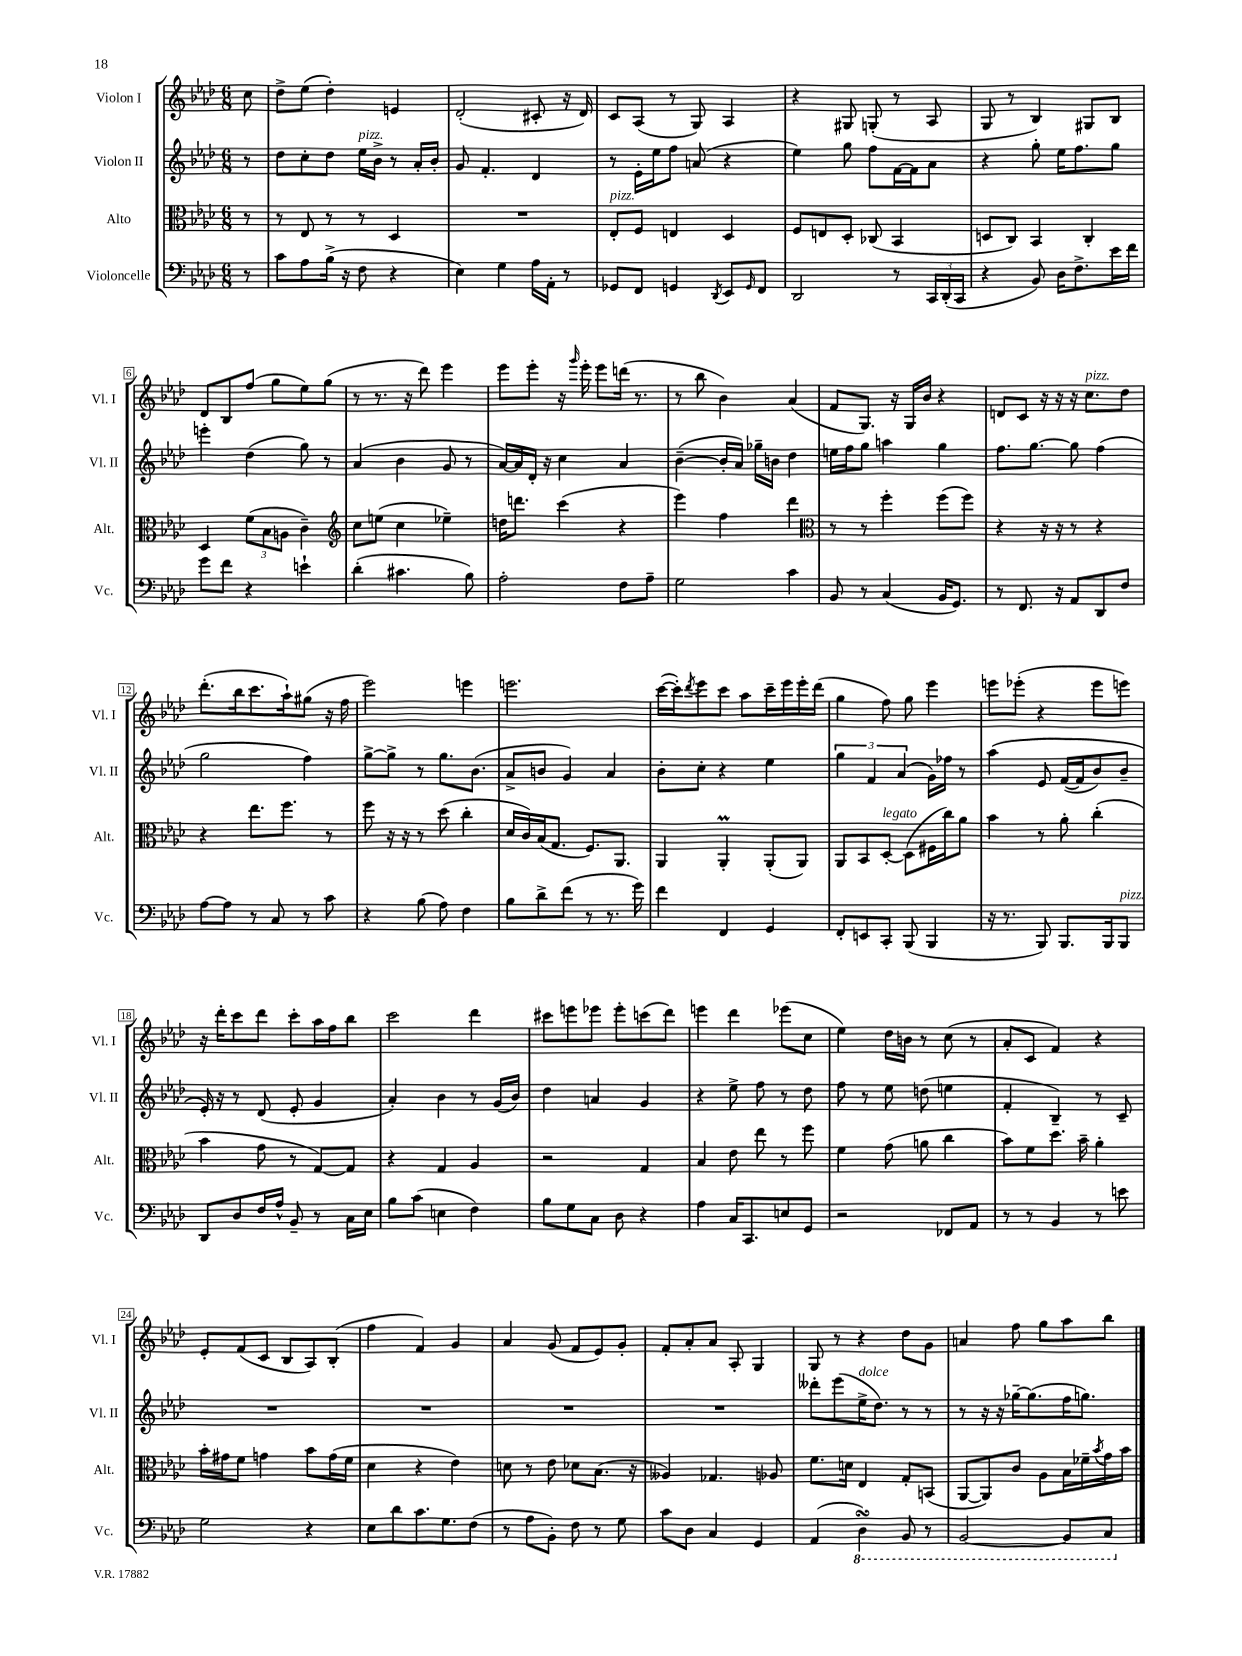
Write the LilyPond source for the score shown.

<<
\new StaffGroup <<
\new Staff = "s0" \with { instrumentName = "Violon I" shortInstrumentName = "Vl. I" } {
    \clef treble \key aes \major \numericTimeSignature \time 6/8 \partial 8
    c''8 |
    des''8-> ees''8( des''4-.) e'4 |
    des'2-.( cis'8-. r16 des'16) |
    c'8 aes8( r8 g8) aes4 |
    r4 gis8 g8-.( r8 aes8 |
    g8 r8 bes4) gis8 bes8 |
    des'8 bes8 f''8( g''8 ees''8) g''8( |
    r8 r8. r16 des'''8) ees'''4 |
    ees'''8 ees'''8-. r16 \grace { g'''16 } ees'''16-. ees'''8 d'''16( r8. |
    r8 bes''8 bes'4) aes'4( |
    f'8 g8.) r16 g16 bes'16 r4 |
    d'8 c'8 r16 r16 r16 c''8.^\markup { \italic "pizz." } des''8 |
    des'''8.-.( bes''16 c'''8. aes''16-!) gis''8( r16 f''16 |
    ees'''2) e'''4 |
    e'''2. |
    c'''16~( c'''16-.) \acciaccatura { des'''8 } ees'''8 c'''8 aes''8 c'''16-- ees'''16 ees'''16-. des'''16( |
    g''4 f''8) g''8 ees'''4 |
    e'''8 ees'''8-.( r4 ees'''8 e'''8) |
    r16 des'''16-. c'''8 des'''8 c'''8-. aes''16 f''16 bes''8 |
    c'''2 des'''4 |
    cis'''8 e'''8 ees'''8 ees'''8-. c'''8( des'''8) |
    e'''4 des'''4 ees'''8( c''8 |
    ees''4) des''16 b'16 r8 c''8( r8 |
    aes'8-. c'8 f'4) r4 |
    ees'8-. f'8( c'8 bes8 aes8) bes8-.( |
    f''4 f'4) g'4 |
    aes'4 g'8( f'8 ees'8) g'8-. |
    f'8-. aes'8-. aes'8 aes8-. g4 |
    g8 r8 r4 des''8 g'8 |
    a'4 f''8 g''8 aes''8 bes''8 \bar "|." |
}
\new Staff = "s1" \with { instrumentName = "Violon II" shortInstrumentName = "Vl. II" } {
    \clef treble \key aes \major \numericTimeSignature \time 6/8 \partial 8
    r8 |
    des''8 c''8-. des''8 ees''16^\markup { \italic "pizz." } bes'16-> r8 aes'16-. bes'16-. |
    g'8 f'4.-. des'4 |
    r8 ees'16-. ees''16 f''8 a'8( r4 |
    ees''4) g''8 f''8 f'16~ f'16 aes'8 |
    r4 g''8-. ees''16 f''8. g''8 |
    e'''4-. des''4( g''8) r8 |
    aes'4( bes'4 g'8 r8 |
    aes'16~) aes'16 des'16-. r16 c''4 aes'4 |
    bes'4~--( bes'16-. aes'16) ges''16-- b'16 des''4 |
    e''16 f''16 g''8 a''4 g''4 |
    f''8. g''8.~ g''8 f''4( |
    g''2 f''4) |
    g''8~-> g''8-> r8 g''8. bes'8.( |
    aes'8-> b'8 g'4) aes'4 |
    bes'8-. c''8-. r4 ees''4 |
    \tuplet 3/2 { g''4 f'4 aes'4( } g'16) fes''16 r8 |
    aes''4\( ees'8 f'16~( f'16 bes'8) bes'8-- |
    ees'16-.\) r16 r8 des'8( ees'8-. g'4 |
    aes'4-.) bes'4 r8 g'16( bes'16) |
    des''4 a'4 g'4 |
    r4 ees''8-> f''8 r8 des''8 |
    f''8 r8 ees''8 d''8( e''4 |
    f'4-. bes4--) r8 c'8-- |
    R2. |
    R2. |
    R2. |
    R2. |
    deses'''8-. ees'''8( ees''16->^\markup { \italic "dolce" } des''8.) r8 r8 |
    r8 r16 r16 ges''16~-- ges''8.( f''16 g''8.) \bar "|." |
}
\new Staff = "s2" \with { instrumentName = "Alto" shortInstrumentName = "Alt." } {
    \clef alto \key aes \major \numericTimeSignature \time 6/8 \partial 8
    r8 |
    r8 ees8 r8 r8 des4 |
    R2. |
    ees8-.^\markup { \italic "pizz." } f8 e4 des4 |
    f8 e8 des8-. ces8( bes,4 |
    d8 c8) bes,4 c4-. |
    des4 \tuplet 3/2 { f'8( bes8 a8 } c'4--) |
    \clef treble c''8 e''8( c''4 ees''4--) |
    d''16 d'''8. c'''4( r4 |
    ees'''4) f''4 des'''4 |
    \clef alto r8 r8 f''4-. f''8( f''8) |
    r4 r16 r16 r8 r4 |
    r4 ees''8. f''8. r8 |
    f''8 r16 r16 r8 des''8( c''4-. |
    des'16 c'16) bes16( g8. f8.) aes,8. |
    aes,4 aes,4-.\prall aes,8-.( aes,8) |
    aes,8 bes,8 des8~-.^\markup { \italic "legato" } des8( fis16 c''16) aes'8 |
    bes'4 r8 aes'8-. c''4-.( |
    bes'4 g'8 r8 g8~) g8 |
    r4 g4 aes4 |
    r2 g4 |
    bes4 ees'8 ees''8 r8 f''8 |
    f'4 g'8( a'8 c''4 |
    bes'8) f'8 des''8. bes'16-- aes'4-. |
    bes'16-. gis'16 f'8 g'4 bes'8 g'16( f'16 |
    des'4 r4 ees'4) |
    d'8 r8 ees'8 des'8 bes8.( r16 |
    aeses4) ges4. aes8 |
    f'8. d'16 ees4 g8-. b,8( |
    aes,8~ aes,8) c'8 aes8 bes16 fes'16-- \acciaccatura { bes'8 } g'16 bes'16 \bar "|." |
}
\new Staff = "s3" \with { instrumentName = "Violoncelle" shortInstrumentName = "Vc." } {
    \clef bass \key aes \major \numericTimeSignature \time 6/8 \partial 8
    r8 |
    c'8 aes8 bes16->( r16 f8 r4 |
    ees4) g4 aes16 aes,16-. r8 |
    ges,8 f,8 g,4 \acciaccatura { des,8 } ees,8 \grace { g,16 } f,8 |
    des,2 r8 \tuplet 3/2 { c,16 des,16-.( c,16 } |
    r4 bes,8) des16 f8.-> ees'16 f'16 |
    g'8 f'8 r4 e'4-! |
    des'4-.( cis'4. bes8) |
    aes2-. f8 aes8-- |
    g2 c'4 |
    bes,8 r8 c4( bes,16 g,8.) |
    r8 f,8. r16 aes,8 des,8 f8 |
    aes8~ aes8 r8 c8 r8 c'8 |
    r4 bes8( aes8) f4 |
    bes8 des'8-> f'8( r8 r8. g'16) |
    f'4 f,4 g,4 |
    f,8-. e,8 c,8-. bes,,8( bes,,4 |
    r16 r8. bes,,8) bes,,8. bes,,16 bes,,8^\markup { \italic "pizz." } |
    des,8 des8 f16 aes16-^ bes,8-- r8 c16 ees16 |
    bes8 c'8( e4 f4) |
    bes8 g8 c8 des8 r4 |
    aes4 c16 c,8. e8 g,8 |
    r2 fes,8 aes,8 |
    r8 r8 bes,4 r8 e'8 |
    g2 r4 |
    ees8 des'8 c'8. g8. f8( |
    r8 aes8 bes,8-.) f8 r8 g8 |
    c'8 des8 c4 g,4 |
    aes,4( \ottava #-1 des,4\turn) bes,,8 r8 |
    bes,,2~ bes,,8 c,8 \ottava #0 \bar "|." |
}
>>
>>
\layout { \context { \Score \override BarNumber.stencil = #(make-stencil-boxer 0.1 0.3 ly:text-interface::print) } }
